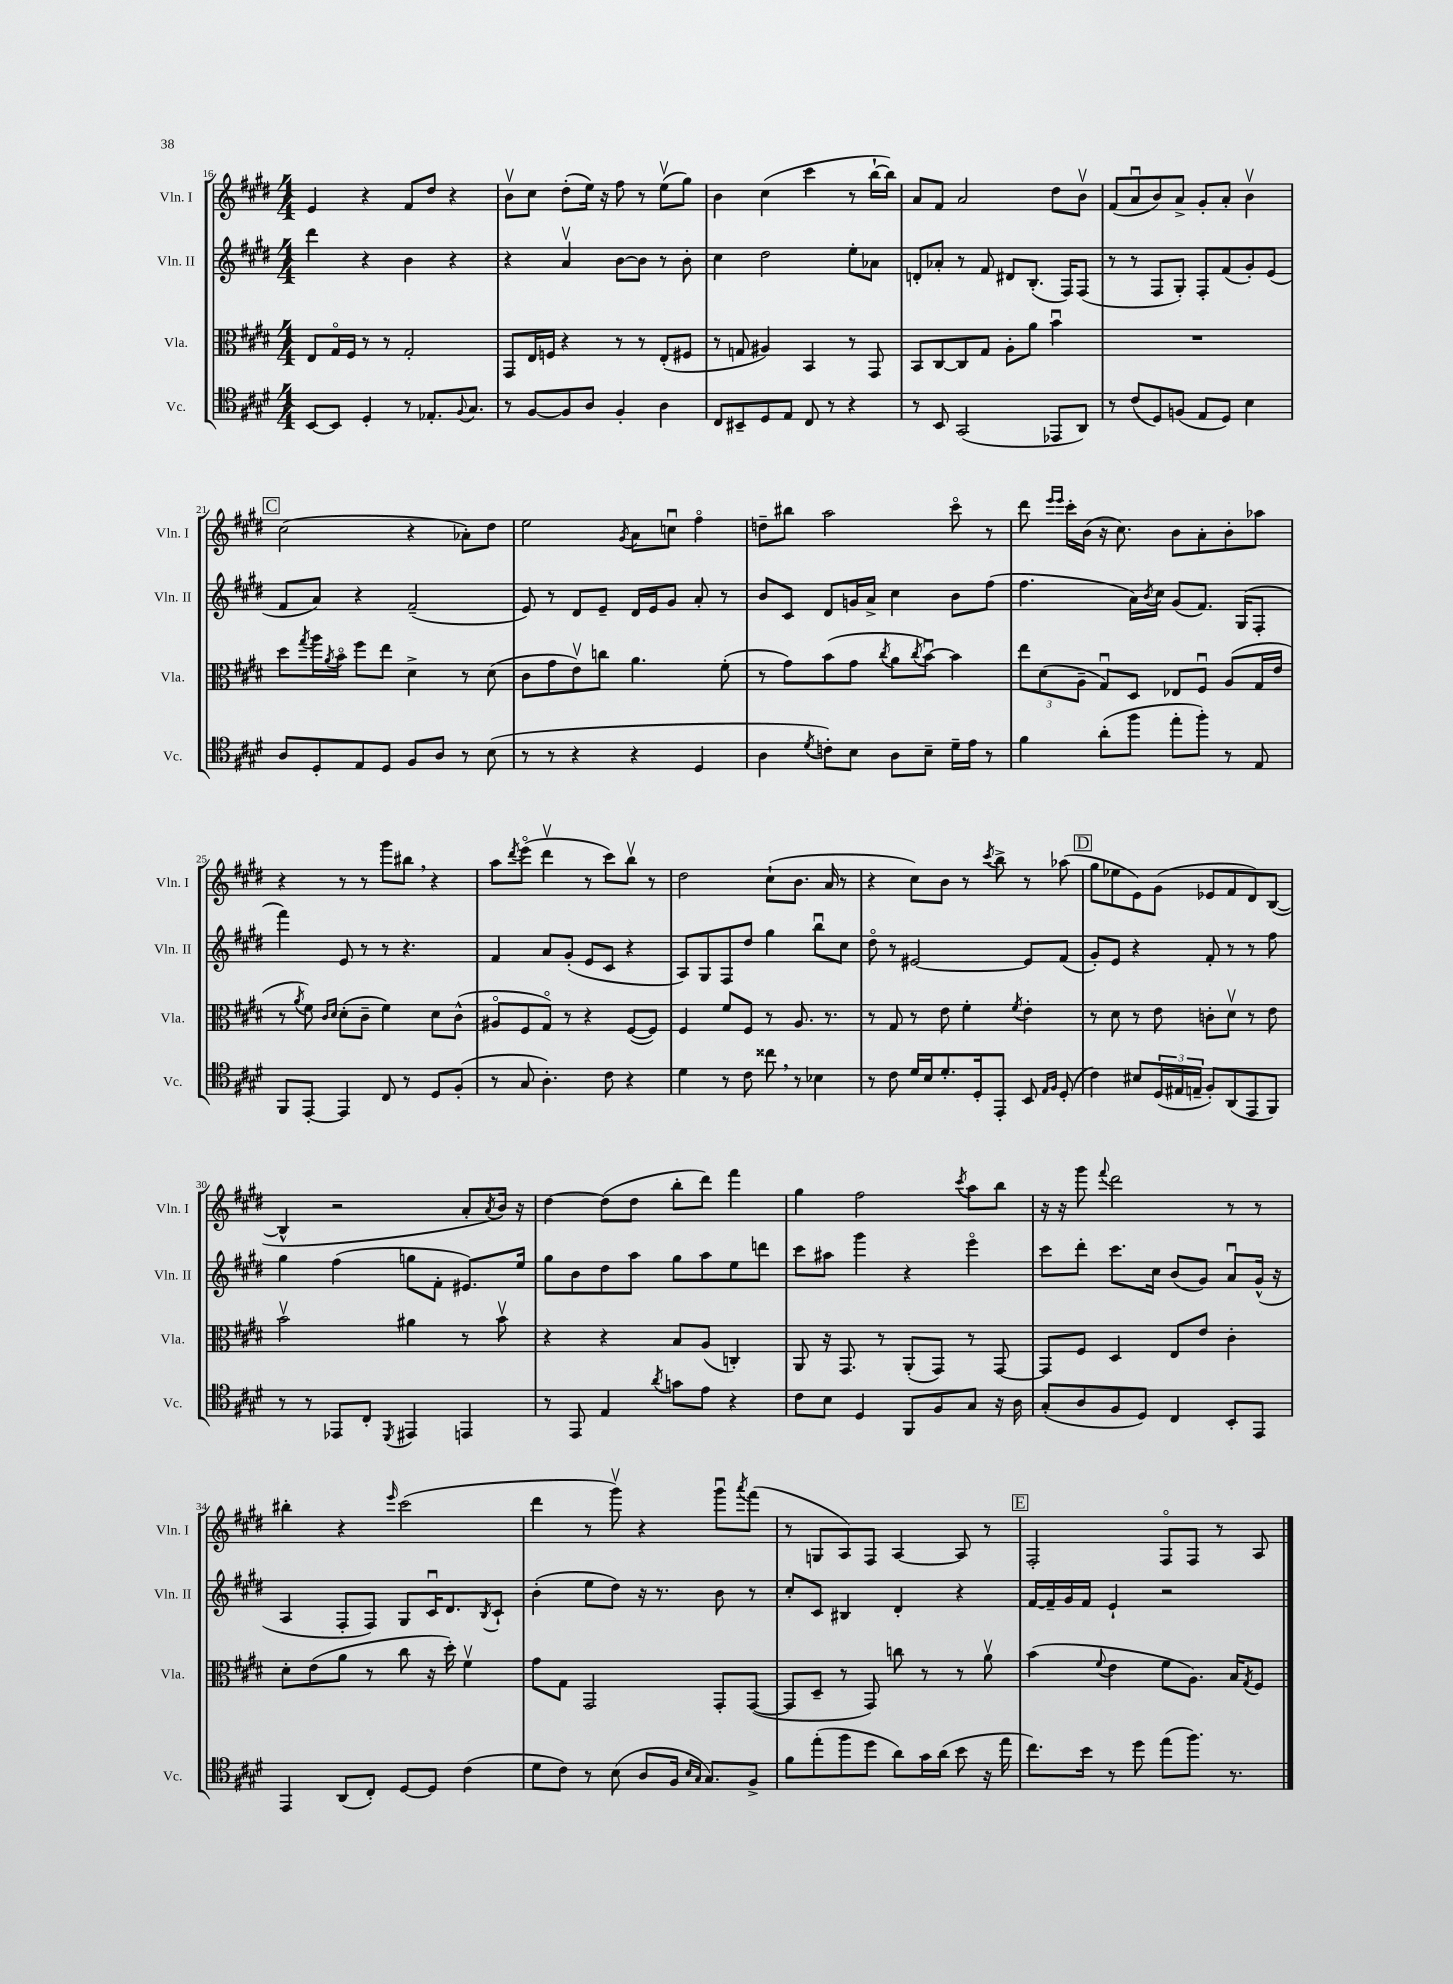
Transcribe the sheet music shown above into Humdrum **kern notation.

**kern	**kern	**kern	**kern
*part4	*part3	*part2	*part1
*staff4	*staff3	*staff2	*staff1
*I"Vc.	*I"Vla.	*I"Vln. II	*I"Vln. I
*I'Vc.	*I'Vla.	*I'Vln. II	*I'Vln. I
*clefC4	*clefC3	*clefG2	*clefG2
*k[f#c#g#d#]	*k[f#c#g#d#]	*k[f#c#g#d#]	*k[f#c#g#d#]
*M4/4	*M4/4	*M4/4	*M4/4
=16	=16	=16	=16
[8BB/L	8E/L	4ddd#\	4e/
8BB/J]	16G#/L	.	.
.	16F#/JJ	.	.
4D#'/	8r	4r	4r
.	8r	.	.
8r	2G#'/	4b\	8f#/L
8.E-X'/L	.	.	8dd#/J
.	.	4r	4r
8qqF#/	.	.	.
8.G#/J	.	.	.
=17	=17	=17	=17
8r	8GG#/L	4r	8bv\L
[8F#/L	16E/L	.	8cc#\J
.	16Fn/JJ	.	.
8F#/]	4r	4av/	(8dd#'\L
8A/J	.	.	16ee\Jk)
.	.	.	16r
4F#'/	8r	[8b\L	8ff#\
.	8r	8b\J]	8r
4A\	(8E'/L	8r	(8eev\L
.	8F#X/J	8b'\	8gg#\J)
=18	=18	=18	=18
8C#/L	8r	4cc#\	4b\
8BB#X~/	8Gn/	.	.
8D#/	4A#X/)	2dd#\	(4cc#\
8E/J	.	.	.
8C#/	4BB/	.	4ccc#\
8r	.	.	.
4r	8r	8ee'\L	8r
.	8GG#/	8a-X\J	[16bb`\LL
.	.	.	16bb\JJ])
=19	=19	=19	=19
8r	8BB/L	8dn'/L	8a/L
8BB/	[8C#/	8a-X'/J	8f#/J
(2GG#/	8C#/]	8r	2a/
.	8G#/J	8f#/	.
.	8A'\L	8d#X/L	.
.	8a\J	(8.B'/J	.
8EE-X/L	4bu\	.	8dd#\L
.	.	16F#/KL)	.
8AA/J)	.	(8F#/J	8bv\J
=20	=20	=20	=20
8r	1r	8r	(8f#/L
(8c#/L	.	8r	8au/
8D#/)	.	8F#/L	8b/)
(8Fn/J	.	8G#'/J)	8a^/J
8E/L	.	8F#'/L	8g#'/L
8D#/J)	.	(8f#/	8a'/J
4B\	.	8g#'/)	4bv\
.	.	(8e/J	.
!!LO:LB:g=z
!!LO:REH:place=s1:t=C
=21	=21	=21	=21
8A/L	8dd#\L	8f#/L	(2cc#\
.	8qgg#/	.	.
8D#'/	16aa\L	8a/J)	.
.	8qa/	.	.
.	16b\JJ	.	.
8E/	8ff#\L	4r	.
8D#/J	8ee\J	.	.
8F#/L	4d#^\	(2f#~/	4r
8A/J	.	.	.
8r	8r	.	8a-X'\L)
(8B\	(8d#\	.	8dd#\J
=22	=22	=22	=22
8r	8c#\L	8e/)	2ee\
8r	8g#\	8r	.
4r	8ev\)	8d#/L	.
.	8ccn\J	8e~/J	.
.	.	.	8qg#/
4r	4.a\	16d#/LL	8a\L
.	.	16e/J	.
.	.	8g#/J	8ccnu\J
4D#/	.	8a'/	4ff#\
.	(8f#'\	8r	.
=23	=23	=23	=23
4A\	8r	8b/L	8ddn~\L
.	8g#\L)	8c#/J	8bb#X\J
8qd#/	.	.	.
8cn'\L)	(8b\	8d#/L	2aa\
8B\J	8g#\J	16gn/L	.
.	.	16a^/JJ	.
.	8qcc#/	.	.
8A\L	8a\L	4cc#\	.
.	8qcc#/	.	.
8B~\J	[8bu\J)	.	.
16d#~\LL	4b\]	8b\L	8ccc#\
16e\JJ	.	.	.
8r	.	(8ff#\J	8r
=24	=24	=24	=24
4f#\	12ee\L	4.ff#\	8ddd#\
.	(12d#\	.	.
.	.	.	16qqeee/LL
.	.	.	16qqeee/JJ
.	.	.	16ccc#'\LL
.	12A~\J	.	.
.	.	.	(16b\JJ
(8a'\L	8G#u/L)	.	16r
.	.	.	8.cc#\)
8ff#\J	8D#/J	16a\LL)	.
.	.	8qb/	.
.	.	16cc#\JJ	.
8ee'\L	8E-X/L	(8g#/L	8b\L
8ff#'\J)	8F#u/J	8.f#/J)	8a'\
8r	(8A/L	.	8b'\
.	.	(16G#/KL	.
8E/	16G#/L	8F#'/J	8aa-X\J
.	16e/JJ	.	.
!!LO:LB:g=z
=25	=25	=25	=25
8FF#/L	8r	4fff#\)	4r
.	8qa/	.	.
[8EE'/J	8f#\)	.	.
.	16qqc#/LL	.	.
.	16qqd#/JJ	.	.
4EE/]	(8d#'\L	8e/	8r
.	8c#~\J	8r	8r
8C#/	4f#\)	8r	8ggg#\L
8r	.	4.r	8bb#X,\J
8D#/L	8d#\L	.	4r
(8F#'/J	(8c#^^\J	.	.
=26	=26	=26	=26
8r	8A#X/L	4f#/	8aa\L
.	.	.	8qddd#/
8G#/	8F#/	.	(8eee\J
4.A'\)	8G#/J)	8a/L	4ddd#v\
.	8r	(8g#'/J	.
.	4r	8e/L	8r
8c#\	.	8c#/J	8ccc#\L)
4r	([8F#/L	4r	8bbv\J
.	8F#/J])	.	8r
=27	=27	=27	=27
4d#\	4F#/	8A/L)	2dd#\
.	.	8G#/	.
8r	8f#/L	8F#/	.
8c#\	8F#/J	8dd#/J	.
8cc##X,\	8r	4gg#\	(8cc#`\L
8r	8.A/	.	8.b\J
4B-X\	.	8bbu\L	.
.	8.r	.	16a/
.	.	8cc#\J	8r
=28	=28	=28	=28
8r	8r	8dd#\	4r
8c#\	8G#/	8r	.
16d#/LL	8r	[2e#X/	8cc#\L)
16B/J	.	.	.
8.d#'/	8e\	.	8b\J
.	4f#'\	.	8r
16D#'/k	.	.	.
.	.	.	8qccc#/
8EE'/J	.	.	8bb^\
.	8qf#/	.	.
8BB/	4e'\	8e#/L]	8r
16qqE/LL	.	.	.
16qqF#/JJ	.	.	.
(8D#'/	.	(8f#/J	(8aa-X\
!!LO:REH:place=s1:t=D
=29	=29	=29	=29
4c#\)	8r	8g#'/L)	8gg#\L
.	8d#\	8e/J	8ee-X\
8B#X/L	8r	4r	8e\)
(24D#/L	8e\	.	(8g#\J
24E#X/	.	.	.
24En~/JJ	.	.	.
8F#'/L)	8cn'\L	8f#'/	8e-X/L
(8AA/	8d#v\J	8r	8f#/
8EE/	8r	8r	8d#/)
8FF#/J)	8e\	8ff#\	([8B/J
!!LO:LB:g=z
=30	=30	=30	=30
8r	2bv\	4gg#\	4B^^/]
8r	.	.	.
8EE-X/L	.	(4ff#\	2r
8C#'/J	.	.	.
8qDD#/	.	.	.
4EE#X/	4a#X\	8ggn\L	.
.	.	8f#'\J	.
4EEn/	8r	8.e#X/L)	8a'/L
.	.	.	8qa/
.	8bv\	.	16b/Jk)
.	.	16ee/Jk	16r
=31	=31	=31	=31
8r	4r	8gg#\L	[4dd#\
8EE/	.	8b\	.
4E/	4r	8dd#\	(8dd#\L]
.	.	8aa\J	8dd#\J
8qa/	.	.	.
8gn\L	8B/L	8gg#\L	8bb'\L
8e\J	(8A/J	8aa\	8ddd#\J)
4r	4Cn'/)	8ee\	4fff#\
.	.	8dddn\J	.
=32	=32	=32	=32
8c#\L	8AA/	8ccc#\L	4gg#\
8B\J	16r	8aa#X\J	.
.	8.GG#/	.	.
4D#/	.	4ggg#\	2ff#\
.	8r	.	.
8FF#/L	(8AA'/L	4r	.
8F#/	8GG#/J)	.	.
.	.	.	8qccc#/
8G#/J	8r	4eee\	8aa\L
16r	[8GG#/	.	8bb\J
16A\	.	.	.
=33	=33	=33	=33
(8G#'/L	8GG#/L]	8ccc#\L	16r
.	.	.	16r
8A/	8F#/J	8ddd#'\J	8ggg#\
.	.	.	8qqfff#/
8F#/	4D#/	8.ccc#\L	2ddd#\
8D#/J)	.	.	.
.	.	16cc#\Jk	.
4C#/	8E/L	(8b/L	.
.	8e/J	8g#/J)	.
8BB'/L	4c#'\	8au/L	8r
8EE/J	.	(16g#^^/Jk	8r
.	.	16r	.
!!LO:LB:g=z
=34	=34	=34	=34
4EE/	8d#'\L	4A/	4bb#X'\
.	(8e\	.	.
(8AA/L	8a\J	8F#'/L	4r
8C#'/J)	8r	8F#/J)	.
.	.	.	16qqeee/
[8D#/L	8cc#\	8G#/L	(2ccc#\
8D#/J]	16r	16c#u/K	.
.	16dd#'\)	8.d#/	.
(4c#\	4f#v\	.	.
.	.	8qB/	.
.	.	8c#`/J	.
=35	=35	=35	=35
8d#\L	8g#\L	(4b'\	4ddd#\
8c#\J)	8G#\J	.	.
8r	2GG#/	8ee\L	8r
(8B\	.	8dd#\J)	8ggg#v\)
8A/L	.	16r	4r
.	.	8.r	.
16F#/Jk	.	.	.
16qqB/LL	.	.	.
16qqG#/JJ	.	.	.
8.G#/L)	.	.	.
.	8GG#'/L	8b\	8ggg#u\L
.	.	.	8qaaa/
8F#^/J	([8GG#/J	8r	(8fff#\J
=36	=36	=36	=36
8f#\L	8GG#/L]	8cc#'/L	8r
(8ee'\	8D#~/J	8c#/J	8Gn/L
8ff#\	8r	4B#X/	8A/)
8dd#\J	8GG#/)	.	8F#/J
8a\L)	8ccn\	4d#'/	[4A/
16g#\L	8r	.	.
(16a\JJ	.	.	.
8b\	8r	4r	8A/]
16r	8av\	.	8r
16ee\	.	.	.
!!LO:REH:place=s1:t=E
=37	=37	=37	=37
8.cc#\L)	(4b\	[16f#/LL	2F#'/
.	.	16f#~/]	.
.	.	16g#/	.
16b\Jk	.	16f#/JJ	.
.	8qqf#/	.	.
8r	4e\	4e`/	.
8dd#\	.	.	.
(8ee\L	8f#\L	2r	8F#/L
8.ff#\J)	8.A\J)	.	8F#/J
.	.	.	8r
8.r	16B/KL	.	.
.	8qG#/	.	.
.	8F#/J	.	8A/
==	==	==	==
*-	*-	*-	*-
